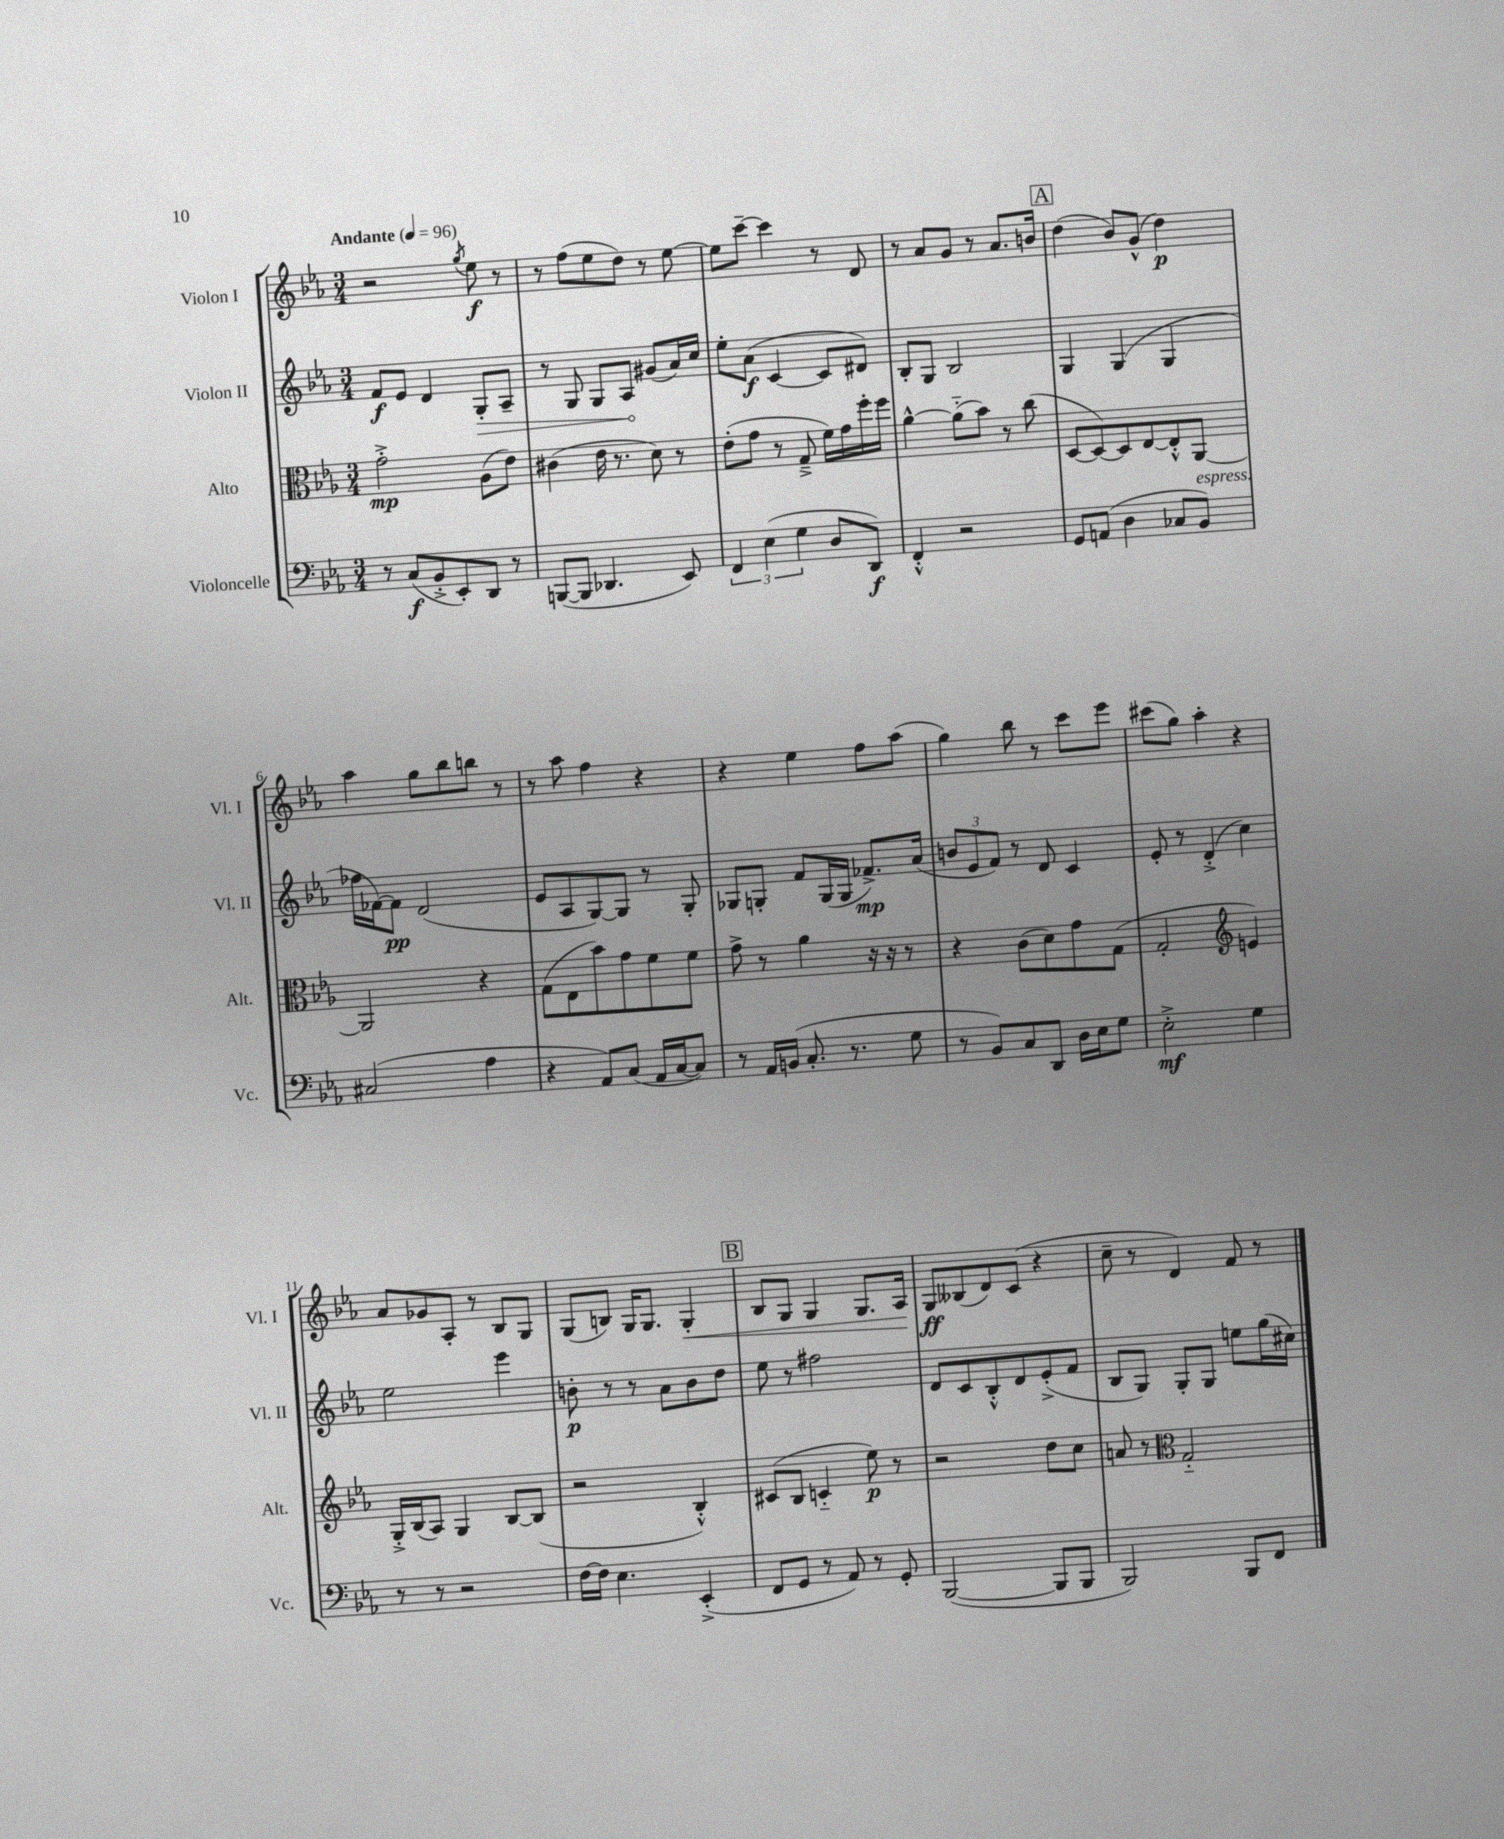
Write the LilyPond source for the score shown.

<<
\new StaffGroup <<
\new Staff = "s0" \with { instrumentName = "Violon I" shortInstrumentName = "Vl. I" } {
    \clef treble \key ees \major \numericTimeSignature \time 3/4 \tempo "Andante" 4 = 96
    r2 \acciaccatura { g''8 } ees''8\f r8 |
    r8 f''8( ees''8 d''8) r8 ees''8~ |
    ees''8 c'''8~-- c'''4 r8 d'8 |
    r8 aes'8 g'8 r8 aes'8. b'16 |
    \mark \markup { \box "A" } d''4( bes'8) g'8-^( d''4\p) |
    aes''4 g''8 bes''8 b''8 r8 |
    r8 aes''8 f''4 r4 |
    r4 ees''4 f''8 aes''8( |
    g''4) bes''8 r8 c'''8 ees'''8 |
    cis'''8( g''8) aes''4-. r4 |
    aes'8 ges'8 aes8-. r8 bes8 g8 |
    g8( b8) g16 g8. g4-.\< |
    \mark \markup { \box "B" } bes8 g8 g4 g8. aes16\! |
    g8\ff beses8( d'8) c'8( r4 |
    c''8-- r8 d'4) f'8 r8 \bar "|." |
}
\new Staff = "s1" \with { instrumentName = "Violon II" shortInstrumentName = "Vl. II" } {
    \clef treble \key ees \major \numericTimeSignature \time 3/4
    f'8\f ees'8 d'4 \once \override Hairpin.circled-tip = ##t g8-.\> aes8-- |
    r8 g8 g8 aes8\! gis'8( aes'16) c''16 |
    ees''8-. aes'8\f( c'4~ c'8 dis'8) |
    bes8-. g8 bes2 |
    \mark \markup { \box "A" } g4 g4( g4 |
    fes''16 fes'16~) fes'8\pp d'2( |
    ees'8 aes8 g8~) g8 r8 g8-. |
    ges8 g8-. f'8 g16( g16 fes'8.->\mp) aes'16( |
    \tuplet 3/2 { b'8 ees'8 f'8) } r8 d'8 c'4 |
    ees'8-. r8 d'4-.->( c''4) |
    ees''2 ees'''4 |
    b'8-.\p r8 r8 aes'8 b'8 d''8 |
    \mark \markup { \box "B" } ees''8 r8 fis''2 |
    d'8 c'8 bes8-.-^ d'8 ees'8-.->( f'8 |
    bes8 g8) g8-. g8 e''8 g''16( cis''16) \bar "|." |
}
\new Staff = "s2" \with { instrumentName = "Alto" shortInstrumentName = "Alt." } {
    \clef alto \key ees \major \numericTimeSignature \time 3/4
    g'2-.->\mp aes8( ees'8) |
    cis'4( ees'16 r8. d'8) r8 |
    ees'8-.( g'8 r8 g8---> f'16) g'16 f''16-. f''16 |
    aes'4~-^ aes'8-_( bes'8) r8 c''8( |
    \mark \markup { \box "A" } d8~ d8~) d8 ees8~ ees8-.-^ aes,8~ |
    aes,2 r4 |
    g8( ees8 bes'8) g'8 f'8 f'8 |
    g'8-> r8 aes'4 r16 r16 r8 |
    r4 c'8( d'8) g'8 g8( |
    g2-. \clef treble e'4) |
    g16-.-> bes16( aes8) g4 bes8~ bes8( |
    r2 bes4-.-^) |
    \mark \markup { \box "B" } cis'8( bes8 c'4-_ ees''8\p) r8 |
    r2 d''8 c''8 |
    a'8 r8 \clef alto g2-_ \bar "|." |
}
\new Staff = "s3" \with { instrumentName = "Violoncelle" shortInstrumentName = "Vc." } {
    \clef bass \key ees \major \numericTimeSignature \time 3/4
    r8 c8\f( bes,8-.-> ees,8-.) d,8 r8 |
    b,,8~( b,,8 des,4. ees,8) |
    \tuplet 3/2 { f,4 ees4( g4 } d8 d,8\f) |
    f,4-.-^ r2 |
    \mark \markup { \box "A" } g,8 a,8( d4 ces8 bes,8^\markup { \italic "espress." }) |
    cis2( aes4 |
    r4 aes,8) c8( aes,16 c16~ c8) |
    r8 aes,16 b,16( c8.-. r8. g8 |
    r8 bes,8) c8 d,8 d16 ees16 g8 |
    ees2-.->\mf g4 |
    r8 r8 r2 |
    f16~ f16 ees4. ees,4-.->( |
    \mark \markup { \box "B" } f,8 g,8 r8 aes,8) r8 g,8-. |
    bes,,2~( bes,,8 bes,,8 |
    bes,,2) bes,,8 f,8 \bar "|." |
}
>>
>>
